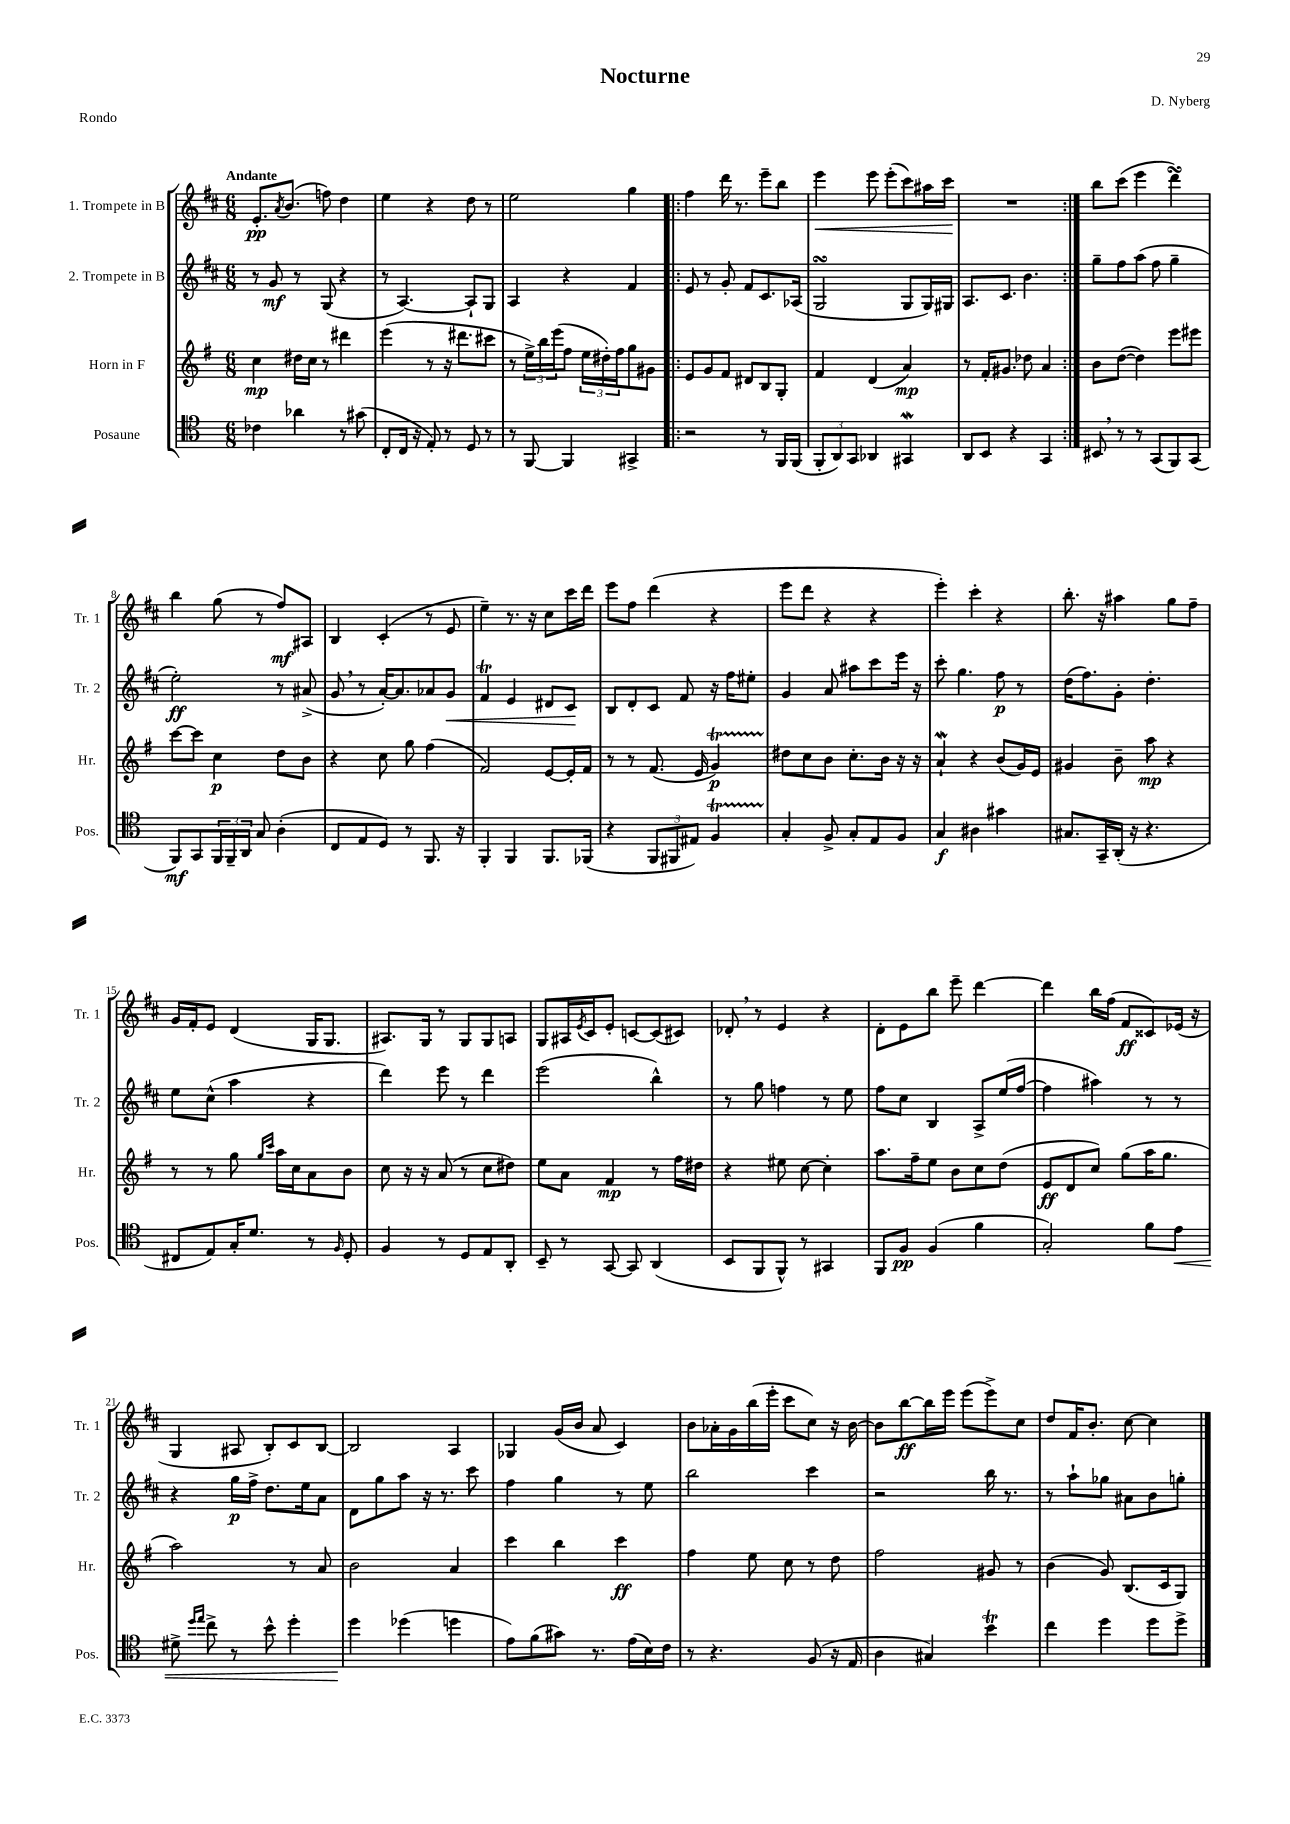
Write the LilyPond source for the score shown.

\header { title = "Nocturne" composer = "D. Nyberg" piece = "Rondo" }
<<
\new StaffGroup <<
\new Staff = "s0" \with { instrumentName = "1. Trompete in B" shortInstrumentName = "Tr. 1" } {
    \clef treble \key d \major \numericTimeSignature \time 6/8 \tempo "Andante"
    e'8.-.\pp \acciaccatura { a'8 } b'8.( f''8) d''4 |
    e''4 r4 d''8 r8 |
    e''2 g''4 |
    \repeat volta 2 { fis''4 d'''16 r8. e'''8-- b''8 |
    e'''4\< e'''8 e'''8-.( cis'''8) ais''16 cis'''16\! |
    R2. | }
    b''8 cis'''8( e'''4 d'''4\turn) |
    b''4 g''8( r8 fis''8\mf) ais8 |
    b4 cis'4-.( r8 e'8 |
    e''4--) r8. r16 cis''8 cis'''16 d'''16 |
    e'''8 fis''8 d'''4( r4 |
    e'''8 d'''8 r4 r4 |
    e'''4-.) cis'''4-. r4 |
    b''8.-. r16 ais''4 g''8 fis''8-- |
    g'16 fis'16-. e'8 d'4( g16 g8. |
    ais8.) g16 r8 g8 g8 a8 |
    g8 ais16 \acciaccatura { e'8 } cis'16 e'8-. c'8~ c'8( cis'8) |
    des'8-. \breathe r8 e'4 r4 |
    d'8-. e'8 b''8 e'''8-- d'''4~ |
    d'''4 b''16 fis''16( fis'8\ff cisis'8) ees'16( r16 |
    g4 ais8 b8-.) cis'8 b8~ |
    b2 a4 |
    ges4 g'16( b'16 a'8 cis'4) |
    b'8 aes'16-. g'16 b''16( e'''16-. cis'''8 cis''8) r16 b'16~ |
    b'8 b''8~\ff b''16 e'''16 e'''8( e'''8->) cis''8 |
    d''8 fis'16 b'8.-. cis''8~ cis''4 \bar "|." |
}
\new Staff = "s1" \with { instrumentName = "2. Trompete in B" shortInstrumentName = "Tr. 2" } {
    \clef treble \key d \major \numericTimeSignature \time 6/8
    r8 g'8\mf r8 g8( r4 |
    r8 a4.~) a8-! g8 |
    a4 r4 fis'4 |
    \repeat volta 2 { e'8 r8 g'8-. fis'8 cis'8. aes16( |
    g2\turn g8 g16) gis16 |
    a8. cis'8. b'4. | }
    g''8-- fis''8 a''8( fis''8 g''4-- |
    e''2-.\ff) r8 ais'8->( |
    g'8 \breathe r8 a'16~-.) a'8. aes'8 g'8\< |
    fis'4\trill e'4 dis'8 cis'8\! |
    b8 d'8-. cis'8 fis'8 r16 fis''16 eis''8-. |
    g'4 a'8 ais''8 cis'''8 e'''16 r16 |
    cis'''8-. g''4. fis''8\p r8 |
    d''16( fis''8.) g'8-. d''4.-. |
    e''8 cis''8-^( a''4 r4 |
    d'''4) e'''8 r8 d'''4 |
    e'''2( b''4-^) |
    r8 g''8 f''4 r8 e''8 |
    fis''8 cis''8 b4 a8-> e''16( fis''16~ |
    fis''4 ais''4) r8 r8 |
    r4 g''16\p fis''16-> d''8. e''16 a'8 |
    d'8 g''8 a''8 r16 r8. cis'''8 |
    fis''4 g''4 r8 e''8 |
    b''2 cis'''4 |
    r2 b''16 r8. |
    r8 a''8-! ges''8 ais'8 b'8 g''8-. \bar "|." |
}
\new Staff = "s2" \with { instrumentName = "Horn in F" shortInstrumentName = "Hr." } {
    \clef treble \key g \major \numericTimeSignature \time 6/8
    c''4\mp dis''16 c''16 r8 dis'''4 |
    e'''4( r8 r16 dis'''8. cis'''8 |
    r8 \tuplet 3/2 { e''16->) b''16 e'''16( } fis''8 \tuplet 3/2 { e''16 dis''16-.) fis''16 } g''8 gis'8 |
    \repeat volta 2 { e'8 g'8 fis'8 dis'8 b8 g8-. |
    fis'4 d'4( a'4\mp) |
    r8 fis'16-. gis'8. des''8 a'4 | }
    b'8 d''8~( d''4) e'''8 eis'''8 |
    c'''8~ c'''8 c''4\p d''8 b'8 |
    r4 c''8 g''8 fis''4( |
    fis'2) e'8~ e'16-. fis'16 |
    r8 r8 fis'8.( e'16 g'4\startTrillSpan\p) |
    dis''8\stopTrillSpan c''8 b'8 c''8.-. b'16 r16 r16 |
    a'4-!\mordent r4 b'8( g'16) e'16 |
    gis'4 b'8-- a''8\mp r4 |
    r8 r8 g''8 \grace { g''16 c'''16 } a''16 c''16 a'8 b'8 |
    c''8 r16 r16 a'8( r8 c''8 dis''8) |
    e''8 a'8 fis'4\mp r8 fis''16 dis''16 |
    r4 eis''8 c''8~ c''4-. |
    a''8. fis''16-- e''8 b'8 c''8 d''8( |
    e'8\ff d'8 c''8) g''8( a''16 g''8. |
    a''2) r8 a'8 |
    b'2 a'4 |
    c'''4 b''4 c'''4\ff |
    fis''4 e''8 c''8 r8 d''8 |
    fis''2 gis'8 r8 |
    b'4( g'8) b8.( c'16 g8) \bar "|." |
}
\new Staff = "s3" \with { instrumentName = "Posaune" shortInstrumentName = "Pos." } {
    \clef tenor \key c \major \numericTimeSignature \time 6/8
    ces'4 aes'4 r8 gis'8( |
    c8-. c16 r16 e8-.) r8 d8 r8 |
    r8 f,8~ f,4 gis,4-> |
    \repeat volta 2 { r2 r8 f,16 f,16( |
    \tuplet 3/2 { f,8-. a,8) g,8 } aes,4 gis,4\mordent |
    a,8 b,8 r4 g,4 | }
    bis,8 \breathe r8 r8 g,8( f,8) g,8( |
    f,8\mf) g,8 \tuplet 3/2 { f,16 f,16-- a,16 } g8 a4-.( |
    c8 e8 d8) r8 f,8. r16 |
    f,4-. f,4 f,8. fes,16( |
    r4 \tuplet 3/2 { f,8 fis,8 eis8) } f4\startTrillSpan |
    g4-.\stopTrillSpan f8-> g8-. e8 f8 |
    g4\f ais4 gis'4 |
    gis8. g,16-- a,16-.( r16 r4. |
    cis8 e8) g16-. d'8. r8 \grace { f16 } d8-. |
    f4 r8 d8 e8 a,8-. |
    b,8-- r8 g,8~ g,8 a,4( |
    b,8 f,8 f,8-^) r8 gis,4 |
    f,8 f8\pp f4( f'4 |
    g2-.) f'8 e'8\< |
    dis'8-> \grace { d''16 e''16 } c''8-> r8 b'8-^ d''4-. |
    d''4\! des''4( d''4 |
    e'8) f'8( gis'8) r8. e'16( b16) c'16 |
    r8 r4. f8( r16 e16 |
    a4 gis4) b'4\trill |
    c''4 d''4 d''8 d''8-> \bar "|." |
}
>>
>>
